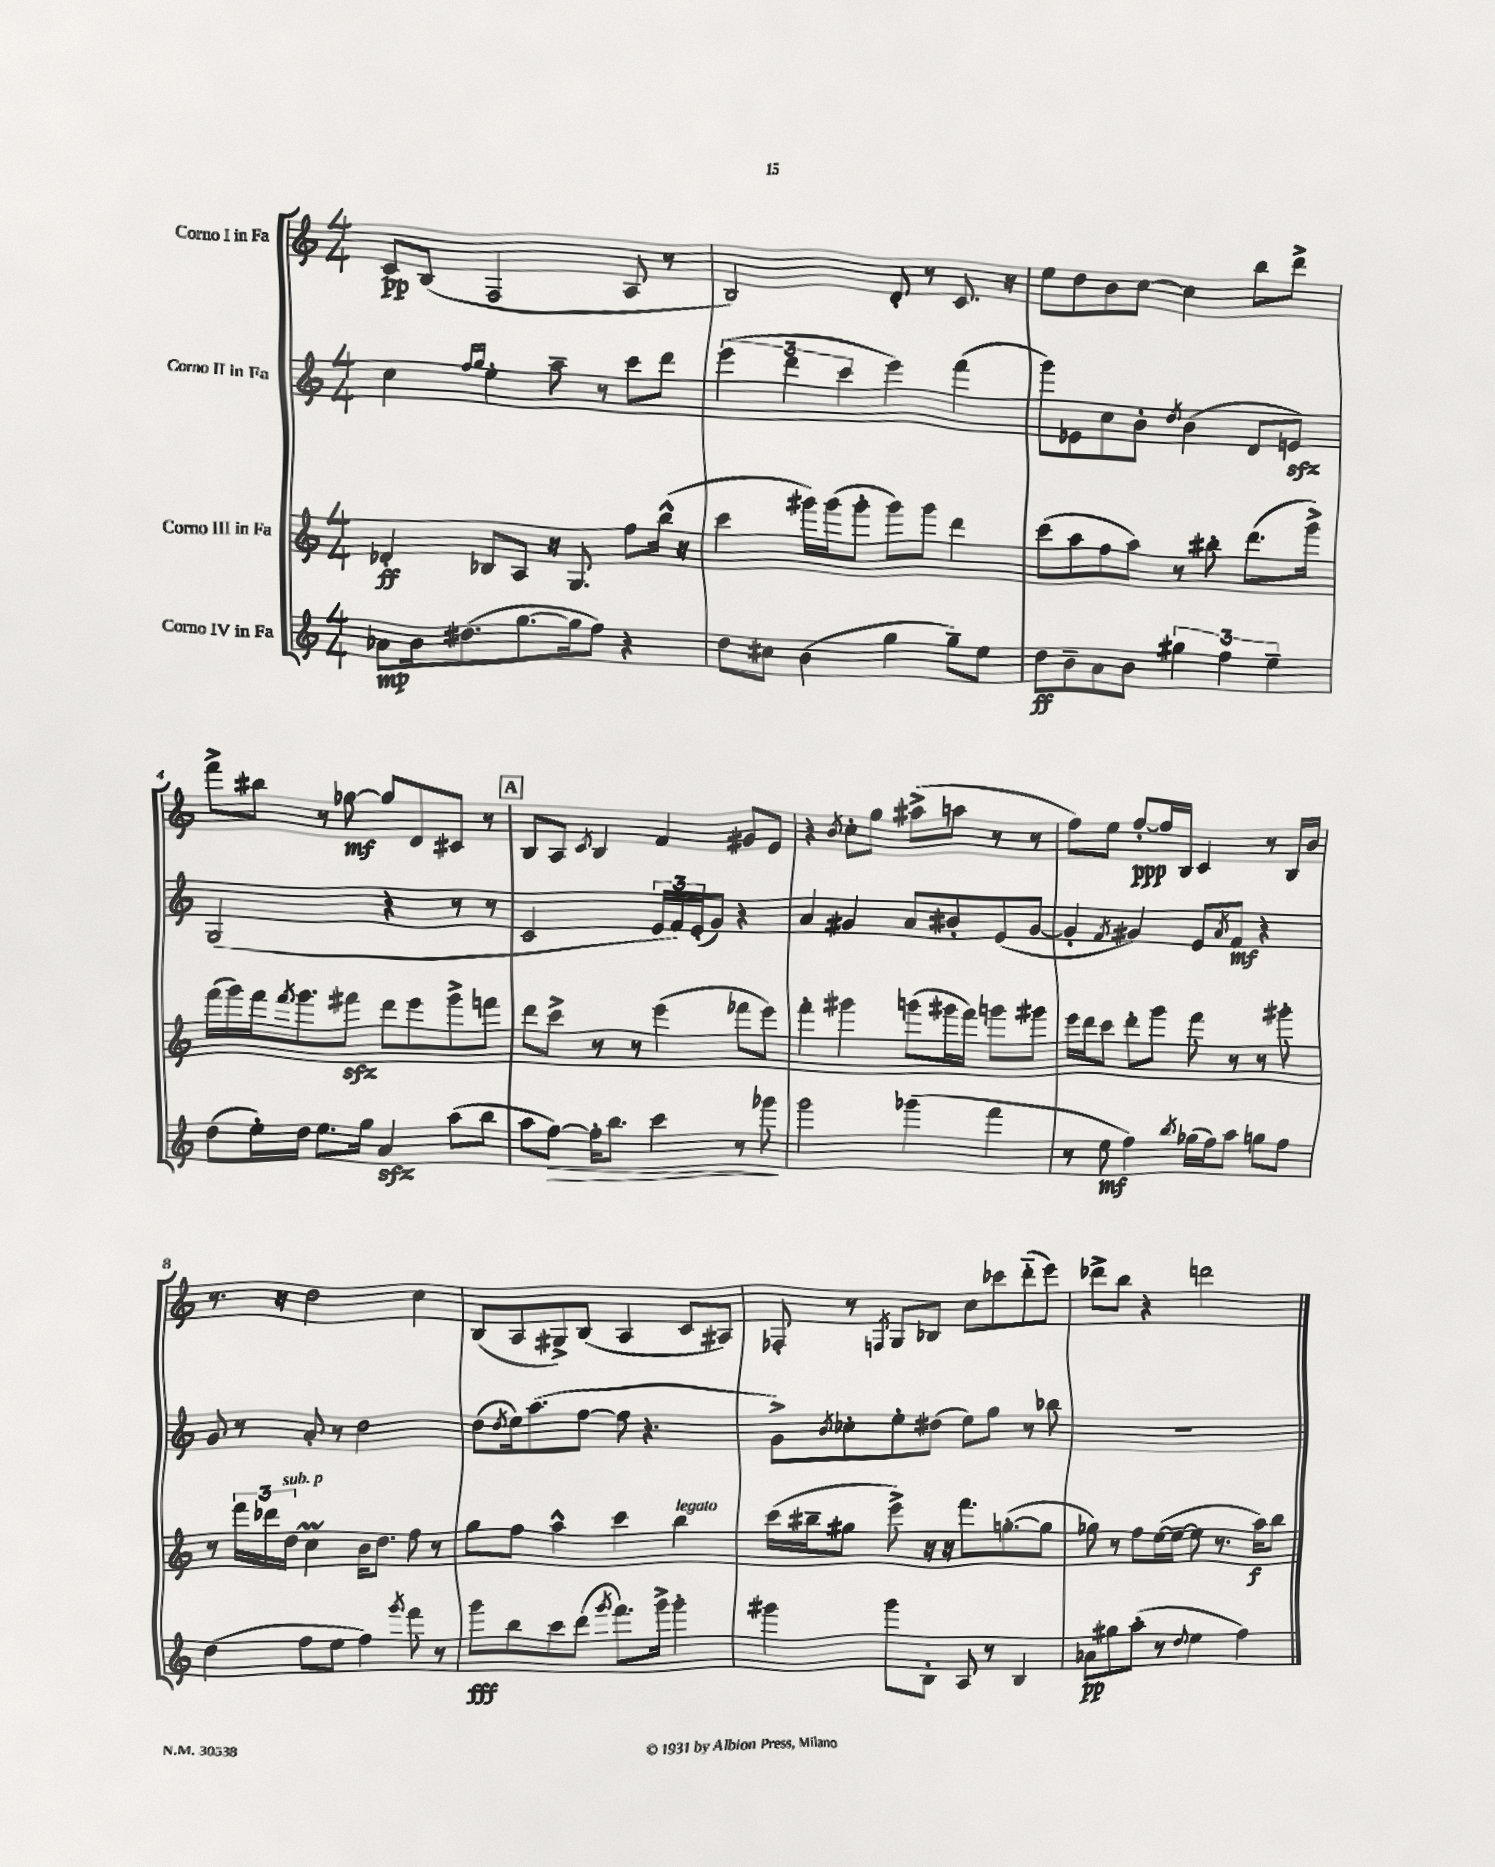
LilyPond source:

<<
\new StaffGroup <<
\new Staff = "s0" \with { instrumentName = "Corno I in Fa" } {
    \clef treble \key c \major \numericTimeSignature \time 4/4
    c'8\pp b8( f2 a8 r8 |
    b2) d'8-. r8 c'8. r16 |
    e''8 d''8 b'8 c''8~ c''4 b''8 d'''8-> |
    f'''8-> bis''8 r8 ges''8~\mf ges''8 d'8 cis'8 r8 |
    \mark \markup { \box "A" } b8 a8 \acciaccatura { c'8 } b4 f'4 gis'8 e'8 |
    r4 \acciaccatura { b'8 } c''8-. g''8 ais''8->( a''8 r8 r8 |
    f''8) e''8 f''8~-.\ppp f''16 b16 c'4 r8 b16 b'16 |
    r8. r16 d''2 c''4 |
    b8( a8 gis8->) b8( a4 c'8 ais8) |
    fes8-. r8 \acciaccatura { f8 } g8 bes8 c''8 ces'''8 d'''8-_( e'''8) |
    des'''8-> b''8 r4 d'''2 \bar "|." |
}
\new Staff = "s1" \with { instrumentName = "Corno II in Fa" } {
    \clef treble \key c \major \numericTimeSignature \time 4/4
    c''4 \grace { f''16 g''16 } e''4-. a''8-- r8 c'''8 d'''8 |
    \tuplet 3/2 { e'''4( d'''4 c'''4 } e'''4) f'''4( |
    g'''8) ees'8 c''8 b'8-. \acciaccatura { d''8 } b'4( d'8 e'8\sfz) |
    g2( r4 r8 r8 |
    \mark \markup { \box "A" } c'2 \tuplet 3/2 { e'16 f'16) e'16-.( } g'8) r4 |
    a'4 gis'4 a'8 bis'8-. e'8( gis'8~ |
    gis'4-. \acciaccatura { f'8 } gis'4) e'8 \acciaccatura { a'8 } f'8\mf r4 |
    g'8 r8 a'8-. r8 d''2 |
    d''8( \acciaccatura { d''8 } e''16) a''8.( f''8~ f''8 r4. |
    g'8->) \acciaccatura { b'8 } ces''8-. e''8-. dis''8( e''8) g''8 r8 bes''8 |
    R1 \bar "|." |
}
\new Staff = "s2" \with { instrumentName = "Corno III in Fa" } {
    \clef treble \key c \major \numericTimeSignature \time 4/4
    des'4-.\ff bes8 a8 r16 g8. f''8 b''16-^( r16 |
    c'''4 gis'''16) gis'''16( gis'''8-. gis'''8) gis'''8 d'''4 |
    c'''8( a''8 f''8 a''8) r8 bis''8-. d'''8.( g'''16->) |
    f'''16( g'''16) f'''16 \acciaccatura { f'''8 } g'''8. fis'''8\sfz d'''8 e'''8 g'''8-> f'''8 |
    \mark \markup { \box "A" } d'''8 c'''8-> r8 r8 e'''4( fes'''8 e'''8) |
    f'''4-. gis'''4 g'''8( gis'''16 f'''16) g'''8 gis'''8 |
    e'''16 d'''16 c'''8 d'''8-. g'''8 f'''8 r8 r8 gis'''8-. |
    r8 \tuplet 3/2 { f'''16 des'''16 d''16^\markup { \italic "sub. p" } } c''4\prall b'16 d''8. f''8 r8 |
    g''8 f''8 a''4-^ c'''4 b''4^\markup { \italic "legato" } |
    c'''16( bis''16-- gis''8 e'''8->) r16 r16 f'''8. g''8.~-.( g''8 |
    ges''8) r8 f''8 e''16~( e''16~-- e''8 r8. a''16\f) b''8 \bar "|." |
}
\new Staff = "s3" \with { instrumentName = "Corno IV in Fa" } {
    \clef treble \key c \major \numericTimeSignature \time 4/4
    aes'8\mp b'16 dis''8.( g''8.~ g''16 f''8) r4 |
    d''8 cis''8 b'4( g''4 g''8--) e''8 |
    d''8\ff b'8-- a'8 b'8 \tuplet 3/2 { gis''4 f''4 e''4-- } |
    d''8( e''16-.) d''16 e''8. g''16 a'4\sfz a''8( b''8 |
    \mark \markup { \box "A" } a''8 f''8~\>) f''16-. b''8. c'''4 r8 ges'''8\! |
    g'''2 ges'''4( f'''4 |
    r8 e''8\mf f''4) \acciaccatura { b''8 } ges''16( f''16) a''8 g''8 f''8 |
    d''4( f''8 e''8 f''4) \acciaccatura { g'''8 } f'''8 r8 |
    g'''8\fff b''8 c'''8 d'''8( \acciaccatura { g'''8 } f'''8.) g'''16-> g'''4-. |
    gis'''4 gis'''8 b8-. a8 r8 b4 |
    aes'8\pp gis''8 a''8-.( r8 \appoggiatura { d''8 } e''4 f''4) \bar "|." |
}
>>
>>
